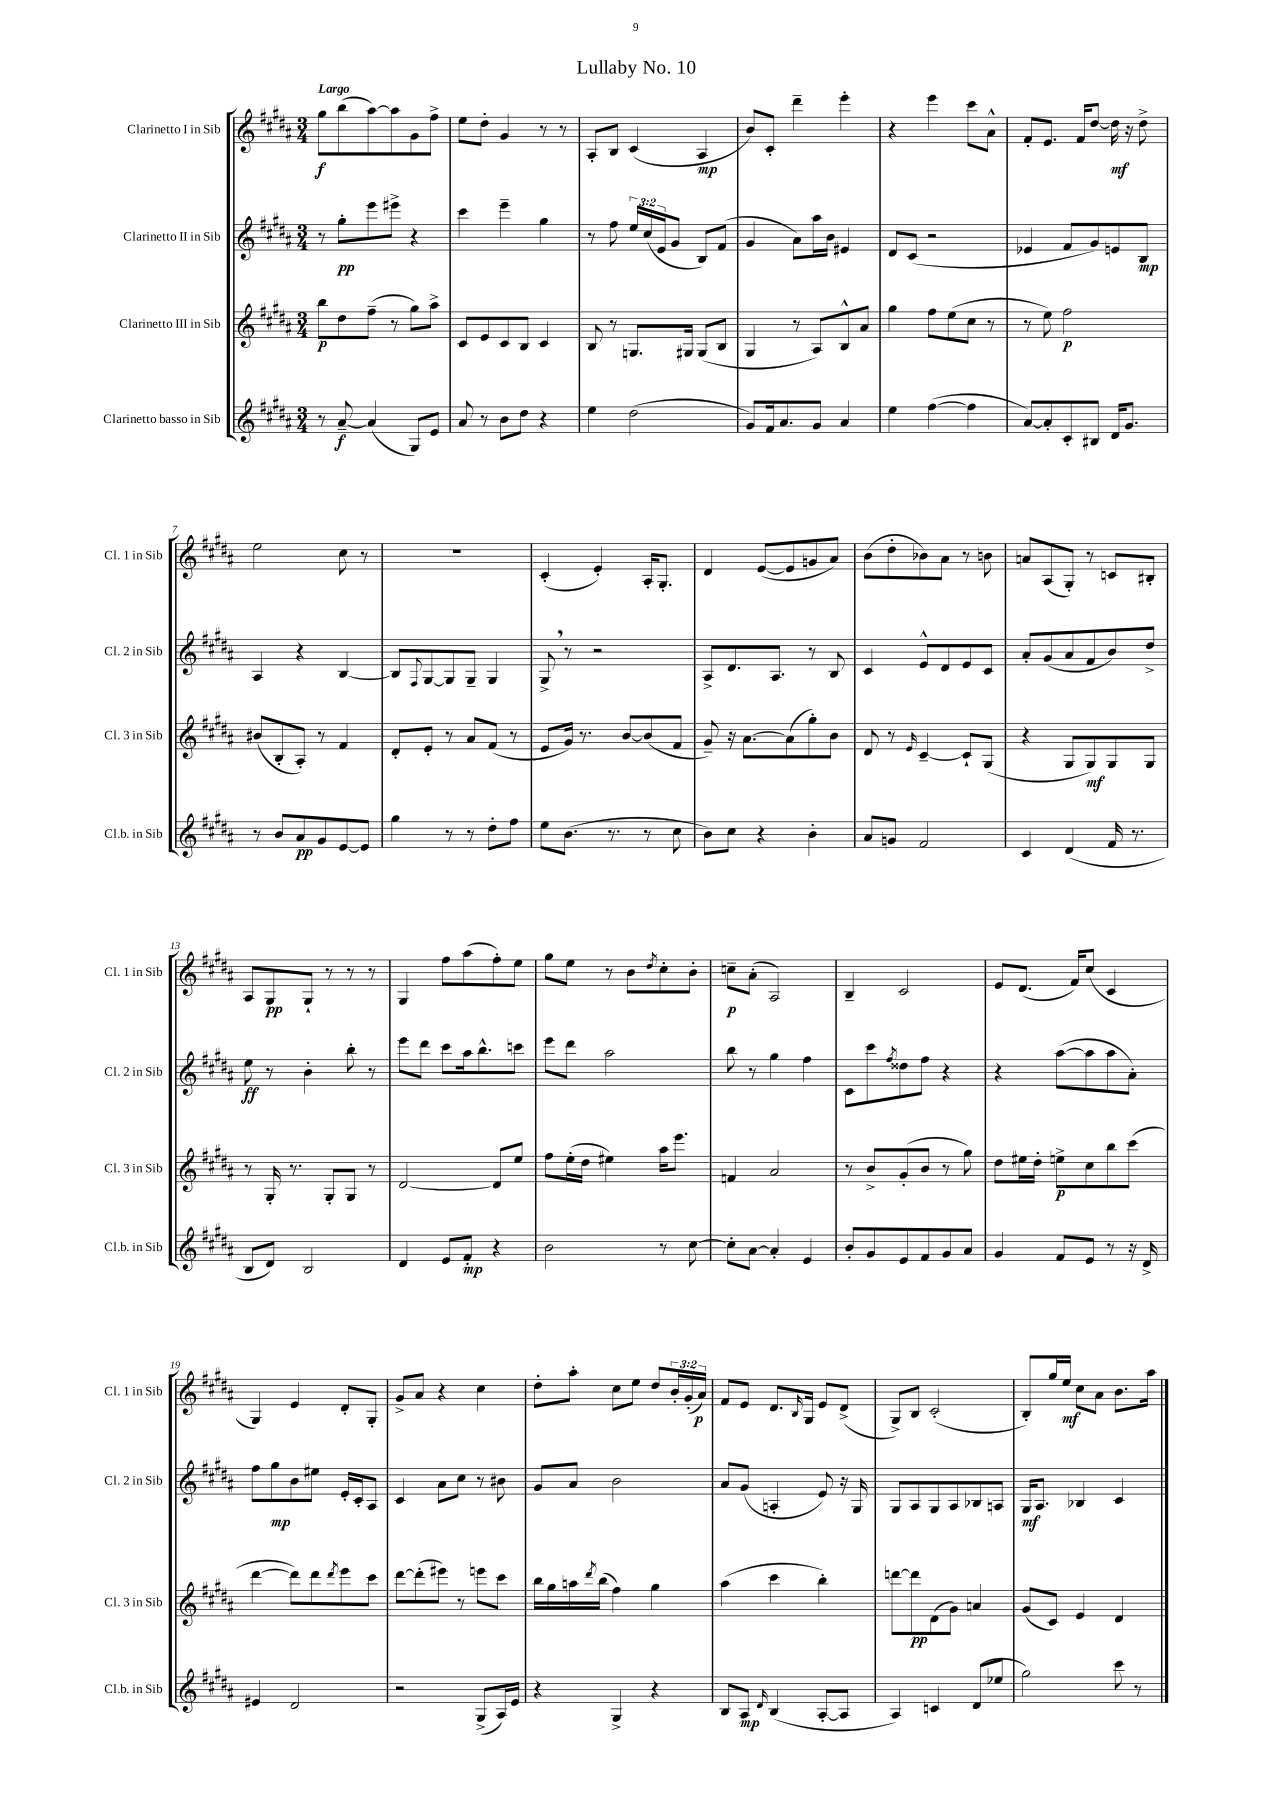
\header { title = "Lullaby No. 10" }
<<
\new StaffGroup <<
\new Staff = "s0" \with { instrumentName = "Clarinetto I in Sib" shortInstrumentName = "Cl. 1 in Sib" } {
    \clef treble \key b \major \numericTimeSignature \time 3/4 \override Staff.TupletNumber.text = #tuplet-number::calc-fraction-text \tempo "Largo"
    gis''8\f b''8( ais''8~) ais''8 gis'8 fis''8-> |
    e''8 dis''8-. gis'4 r8 r8 |
    ais8-. b8 cis'4( ais4\mp |
    b'8) cis'8-. dis'''4-- e'''4-. |
    r4 e'''4 cis'''8 ais'8-^ |
    fis'8-. e'8. fis'16 dis''8~ dis''16\mf r16 dis''8-> |
    e''2 cis''8 r8 |
    R2. |
    cis'4-.( e'4-.) ais16-. gis8.-. |
    dis'4 e'8~( e'8 g'8 ais'8) |
    b'8( dis''8-. bes'8) ais'8 r8 b'8 |
    a'8 ais8( gis8-.) r8 c'8 bis8-. |
    ais8 gis8\pp gis8-! r8 r8 r8 |
    gis4 fis''8 ais''8( fis''8-.) e''8 |
    gis''8 e''8 r8 b'8 \acciaccatura { dis''8 } cis''8-. b'8-. |
    c''8--\p ais'8-.( ais2) |
    b4-- cis'2 |
    e'8 dis'8.( fis'16) cis''8( cis'4 |
    gis4) e'4 dis'8-. gis8-. |
    gis'8-> ais'8 r4 cis''4 |
    dis''8-. ais''8-. cis''8 e''8 dis''8 \tuplet 3/2 { b'16-. gis'16-.( ais'16\p) } |
    fis'8 e'8 dis'8. \grace { b16 } gis16 e'8 dis'8->( |
    gis8->) b8 cis'2-.( |
    b8-.) gis''16 e''16\mf cis''8 ais'8 b'8. ais''16 \bar "|." |
}
\new Staff = "s1" \with { instrumentName = "Clarinetto II in Sib" shortInstrumentName = "Cl. 2 in Sib" } {
    \clef treble \key b \major \numericTimeSignature \time 3/4 \override Staff.TupletNumber.text = #tuplet-number::calc-fraction-text
    r8 gis''8-.\pp e'''8 eis'''8-> r4 |
    cis'''4 e'''4-- gis''4 |
    r8 fis''8 \tuplet 3/2 { e''16 cis''16( e'16 } gis'8 b8) fis'8( |
    gis'4 ais'8) ais''16 b'16 eis'4 |
    dis'8 cis'8( r2 |
    ees'4 fis'8 gis'8) e'8 b8\mp |
    ais4 r4 b4~ |
    b8 \appoggiatura { fis8 } gis8~ gis8 gis8-- gis4 |
    gis8-> \breathe r8 r2 |
    ais8-> dis'8. ais8. r8 b8 |
    cis'4 e'8-^ dis'8 e'8 cis'8 |
    ais'8-. gis'8( ais'8 fis'8 b'8) dis''8-> |
    e''8\ff r8 b'4-. b''8-. r8 |
    e'''8 dis'''8 cis'''8 ais''16 b''8.-^ c'''8 |
    e'''8 dis'''8 ais''2 |
    b''8 r8 gis''4 fis''4 |
    cis'8 cis'''8 \acciaccatura { fis''8 } disis''8 fis''8 r4 |
    r4 ais''8~( ais''8 ais''8 ais'8-.) |
    fis''8 gis''8\mp b'8 eis''8 e'16-. cis'16-. ais8 |
    cis'4 ais'8 cis''8 r8 bis'8 |
    gis'8 ais'8 b'2 |
    ais'8 gis'8( a4-. e'8) r16 gis16 |
    gis8 ais8 gis8 ais8 bes8 a8 |
    gis16\mf ais8. bes4 cis'4 \bar "|." |
}
\new Staff = "s2" \with { instrumentName = "Clarinetto III in Sib" shortInstrumentName = "Cl. 3 in Sib" } {
    \clef treble \key b \major \numericTimeSignature \time 3/4
    b''8\p dis''8 fis''8--( r8 gis''8) ais''8-> |
    cis'8 e'8 cis'8 b8 cis'4 |
    b8 r8 g8. gis16 gis8( b8 |
    gis4 r8 ais8) b8-^ ais'8 |
    gis''4 fis''8 e''8( cis''8 r8 |
    r8 e''8) fis''2\p |
    bis'8( b8-. ais8-.) r8 fis'4 |
    dis'8-. e'8-. r8 ais'8 fis'8( r8 |
    e'8 gis'16) r8. b'8~ b'8( fis'8 |
    gis'8--) r16 ais'8.~ ais'8( gis''8-.) b'8 |
    dis'8 r8 \grace { e'16 } cis'4~-- cis'8-! gis8( |
    r4 gis8 gis8\mf) gis8 gis8 |
    r8 gis16-. r8. gis8-. gis8 r8 |
    dis'2~ dis'8 e''8 |
    fis''8 e''16-.( dis''16 eis''4) ais''16 e'''8. |
    f'4 ais'2 |
    r8 b'8-> gis'8-.( b'8 r8 gis''8) |
    dis''8 eis''16 dis''16-. e''8->\p cis''8 b''8 cis'''8( |
    dis'''4~ dis'''8) dis'''8 \acciaccatura { dis'''8 } e'''8 cis'''8 |
    dis'''8~ dis'''8-.( eis'''8) r8 e'''8 cis'''8 |
    b''16 gis''16 a''16 \acciaccatura { dis'''8 } b''16( fis''4) gis''4 |
    ais''4( cis'''4 b''4-.) |
    d'''8~ d'''8\pp dis'8( gis'8) a'4 |
    gis'8( cis'8) e'4 dis'4 \bar "|." |
}
\new Staff = "s3" \with { instrumentName = "Clarinetto basso in Sib" shortInstrumentName = "Cl.b. in Sib" } {
    \clef treble \key b \major \numericTimeSignature \time 3/4
    r8 ais'8~--\f ais'4( gis8) e'8 |
    ais'8 r8 b'8 dis''8 r4 |
    e''4 dis''2( |
    gis'8) fis'16 ais'8. gis'8 ais'4 |
    e''4 fis''4~( fis''4 |
    ais'8~) ais'8-. cis'8-. bis8 dis'16 gis'8. |
    r8 b'8 ais'8\pp gis'8 e'8~ e'8 |
    gis''4 r8 r8 dis''8-. fis''8 |
    e''8 b'8.( r8. r8 cis''8 |
    b'8) cis''8 r4 b'4-. |
    ais'8 g'8 fis'2 |
    cis'4 dis'4( fis'16 r8. |
    b8 dis'8) b2 |
    dis'4 e'8 fis'8-.\mp r4 |
    b'2 r8 cis''8~ |
    cis''8-. ais'8~ ais'4-. e'4 |
    b'8-. gis'8 e'8 fis'8 gis'8 ais'8 |
    gis'4 fis'8 e'8 r8 r16 dis'16-> |
    eis'4 dis'2 |
    r2 gis8->( ais16) e'16 |
    r4 gis4-> r4 |
    b8 ais8\mp \grace { dis'16 } b4( ais8~-. ais8 |
    ais4) c'4 dis'8( ees''8 |
    gis''2) cis'''8 r8 \bar "|." |
}
>>
>>
